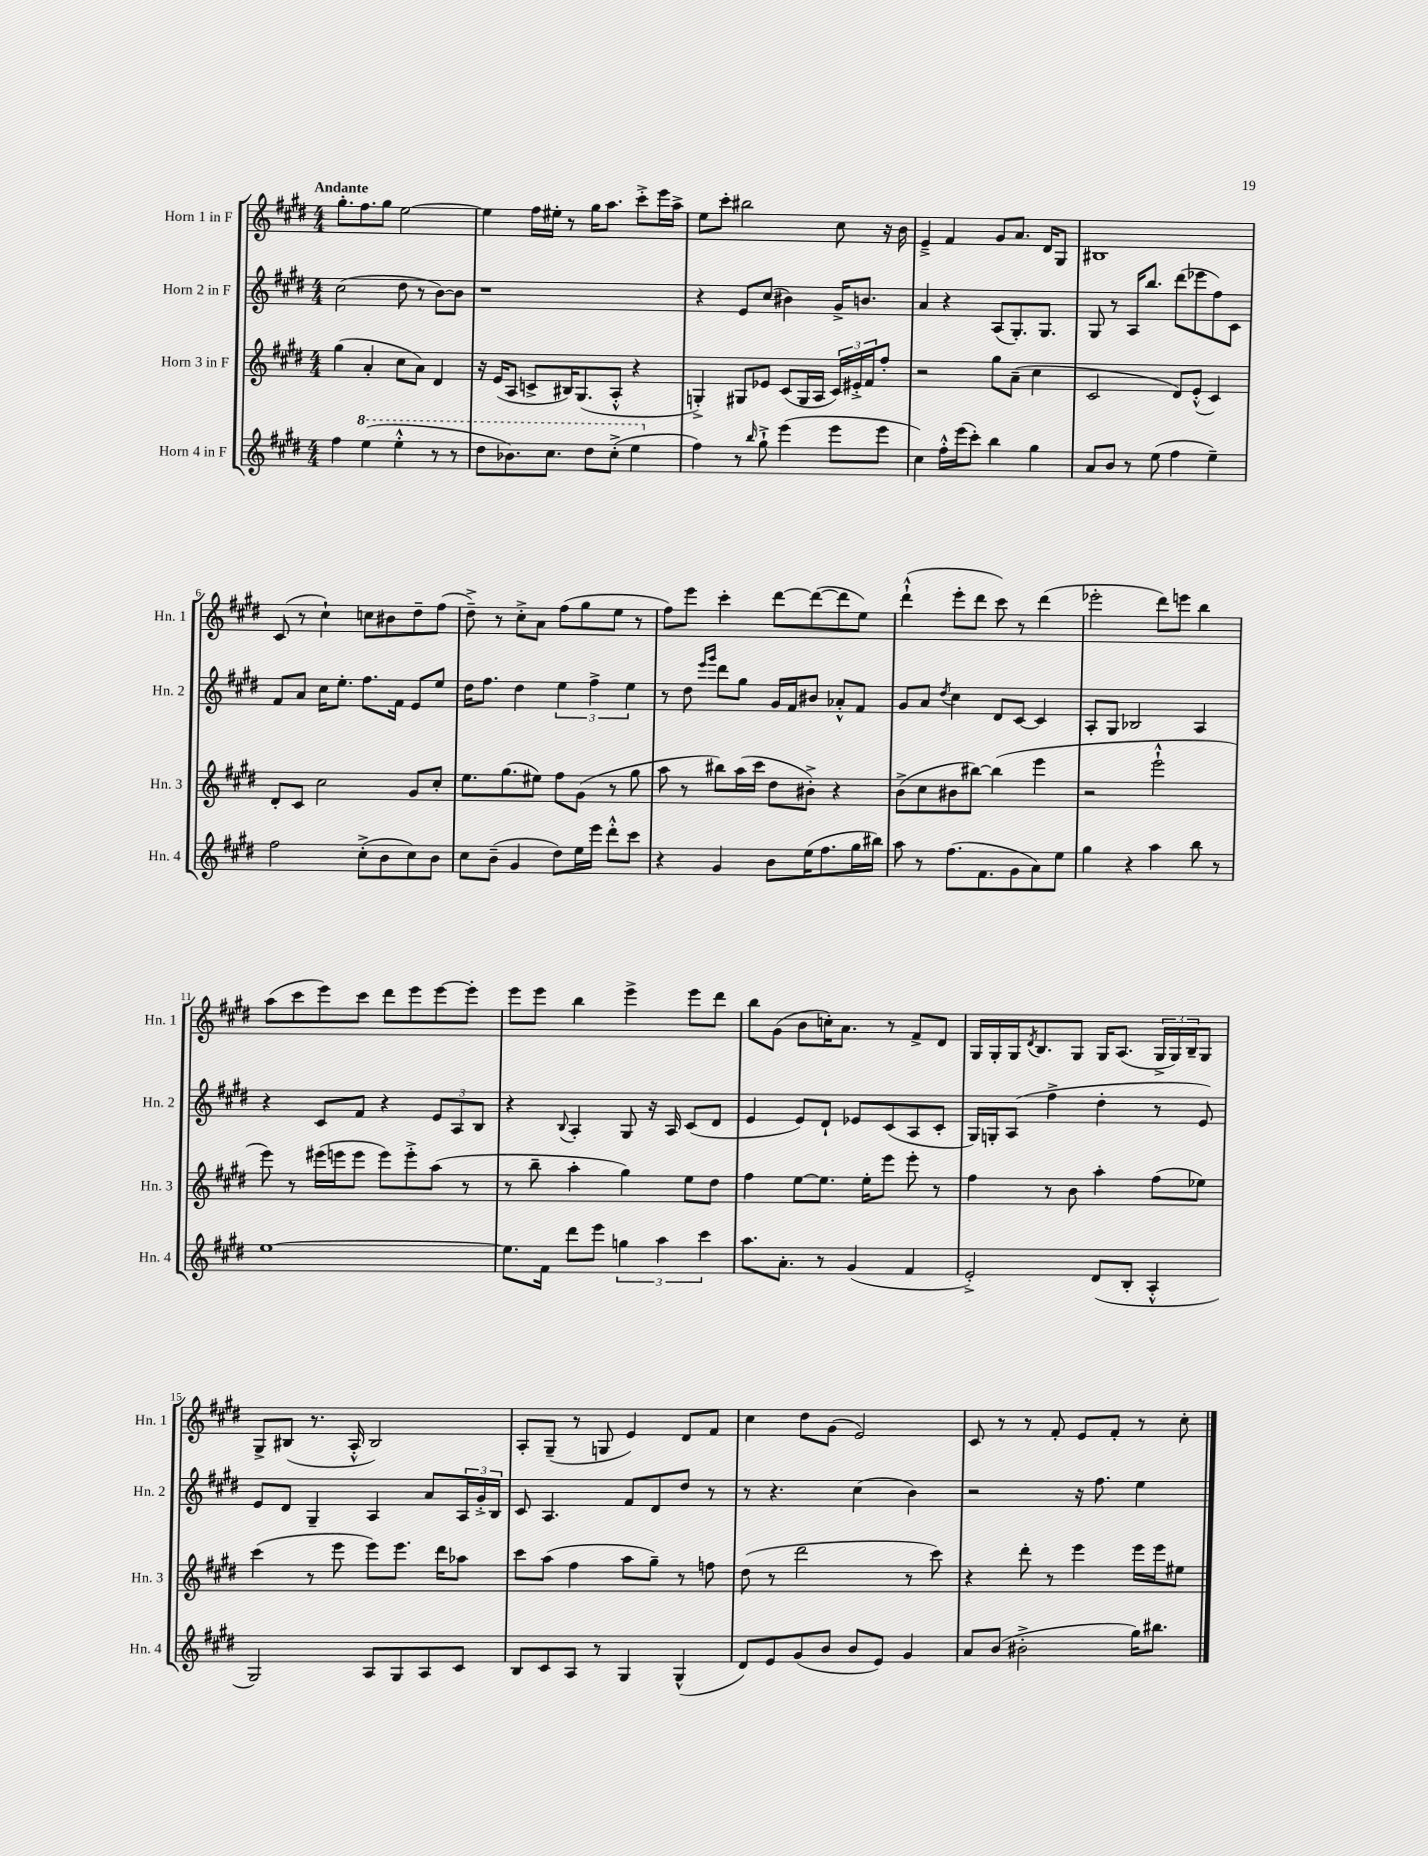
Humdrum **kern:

**kern	**kern	**kern	**kern
*staff4	*staff3	*staff2	*staff1
*clefG2	*clefG2	*clefG2	*clefG2
*k[f#c#g#d#]	*k[f#c#g#d#]	*k[f#c#g#d#]	*k[f#c#g#d#]
*M4/4	*M4/4	*M4/4	*M4/4
4ff#	(4gg#	(2cc#	8.gg#'
.	.	.	8.ff#
(4eee	4a'	.	.
.	.	.	8gg#
4eee'^^	8cc#	8dd#	[2ee
.	8a)	8r	.
8r	4d#	[8b)	.
8r	.	8b]	.
=	=	=	=
8ddd#	16r	1r	4ee]
.	(16e	.	.
8.bb-)	8A	.	.
.	8c^	.	16ff#
8.ccc#	.	.	16ee#'
.	16B#)	.	8r
.	(8.G#	.	.
8ddd#	.	.	16gg#
.	.	.	8.aa
(8ccc#'^	8A'^^	.	.
4eee	4r	.	8ccc#'^
.	.	.	16eee
.	.	.	16aa^
=	=	=	=
4ff#)	4G'^)	4r	8ee
.	.	.	8ccc#'
8r	8G#	8e	2bb#
16qqbb	.	.	.
8gg#`^	8e-	(8cc#	.
(4eee	(8c#	4b#)	.
.	16G#	.	.
.	16A	.	.
8eee	24c#)	16g#^	8cc#
.	24e#'^	.	.
.	.	8.b	.
.	24f#	.	.
8eee	8ff#'	.	16r
.	.	.	16b
=	=	=	=
4cc#)	2r	4a	4e~^
16ff#'^^	.	4r	4f#
(16eee	.	.	.
8ccc#')	.	.	.
4bb	8gg#	(8A	8g#
.	(8a~	8.G#')	8.a
4gg#	4cc#	.	.
.	.	8.G#	16d#
.	.	.	8G#
=	=	=	=
8a	2c#	8G#	1B#
8b	.	8r	.
8r	.	16A	.
.	.	8.bb	.
(8ee	.	.	.
4ff#	8d#)	(8ddd#	.
.	(8e'^^	8eee-	.
4ee~)	4c#)	8ff#)	.
.	.	8c#	.
=	=	=	=
2ff#	8d#'	8f#	(8c#
.	8c#	8a	8r
.	2cc#	16cc#	4cc#`)
.	.	8.ee'	.
(8cc#'^	.	8.ff#	8cc
8b	.	.	8b#
.	.	16f#	.
8cc#)	8g#	8e	8dd#~
8b	8cc#'	8ee	(8ff#
=	=	=	=
8cc#	8.ee	16dd#	8dd#~^)
.	.	8.ff#	.
(8b~	.	.	8r
.	(8.gg#	.	.
4g#	.	4dd#	8cc#'^
.	8ee#)	.	8a
8dd#)	8ff#	6ee	(8ff#
16ee	(8g#	.	8gg#
.	.	6ff#^	.
16eee	.	.	.
8ddd#'^^	8r	.	8ee
.	.	6ee	.
8ccc#	8gg#	.	8r
=	=	=	=
4r	8aa	8r	8ff#)
.	8r	8dd#	8eee
.	.	16qqeee	.
.	.	16qqggg#	.
4g#	8bb#)	8ddd#	4ccc#'
.	(16aa	8gg#	.
.	16ccc#	.	.
8b	8dd#	16g#	[8ddd#
.	.	16f#	.
(16ee	8b#'^)	8b#	(8ddd#_
8.ff#	.	.	.
.	4r	8a-'^^	8ddd#]
16gg#	.	8f#	8ee)
16bb#)	.	.	.
=	=	=	=
8aa	(8b^	8g#	(4ddd#`^^
8r	8cc#	8a	.
.	.	8qdd#	.
(8.ff#	8b#	4cc#	8eee'
.	[8bb#)	.	8ddd#
8.f#	.	.	.
.	(4bb#]	8d#	8ccc#)
8g#	.	[8c#	8r
8a)	4eee	4c#]	(4ddd#
8ee	.	.	.
=	=	=	=
4gg#	2r	8A'	2eee-'
.	.	8G#	.
4r	.	2B-	.
4aa	2eee`^^	.	8ddd#)
.	.	.	8eee
8bb	.	4A	4bb
8r	.	.	.
=	=	=	=
[1ee	8eee)	4r	(8aa
.	8r	.	8ccc#
.	(16eee#	8c#	8eee)
.	16eee	.	.
.	8eee	8f#	8ccc#
.	8eee)	4r	8ddd#
.	8eee'^	.	8eee
.	(8aa	12e	[8eee
.	.	12A	.
.	8r	.	8eee']
.	.	12B	.
=	=	=	=
8.ee]	8r	4r	8eee
.	8bb~	.	8eee
16f#	.	.	.
.	.	8qqB	.
8ddd#	4aa'	4A'	4bb
8eee	.	.	.
6gg	4gg#)	8G#	4eee^
.	.	16r	.
6aa	.	.	.
.	.	16A	.
.	8ee	(8c#	8eee
6ccc#	.	.	.
.	8dd#	8d#	8ddd#
=	=	=	=
8.aa	4ff#	4e	8bb
.	.	.	(8g#
8.a'	.	.	.
.	[8ee	8e)	8b
8r	8.ee]	8d#`	16cc')
.	.	.	8.a
(4g#	.	8e-	.
.	16ee'	.	.
.	8eee	(8c#	8r
4f#	8eee'	8A	8f#^
.	8r	8c#'	8d#
=	=	=	=
2e'^)	4ff#	16G#)	16G#
.	.	16G'	16G#'
.	.	(8A	16G#
.	.	.	8qd#
.	.	.	8.B
.	8r	4ff#^	.
.	8b	.	8G#
(8d#	4aa'	4dd#'	16G#
.	.	.	(8.A
8B'	.	.	.
4A'^^	(8ff#	8r	24G#^
.	.	.	24G#)
.	.	.	24B~
.	8ee-)	8e)	8G#
=	=	=	=
2G#)	(4ccc#	8e	8G#^
.	.	8d#	(8B#
.	8r	4G#~	8.r
.	8eee	.	.
.	.	.	16A'^^
8A	8eee)	4A	2B#)
8G#	8.eee	.	.
8A	.	8a	.
.	16ddd#	.	.
8c#	8aa-	24A	.
.	.	24g#'^	.
.	.	24B	.
=	=	=	=
8B	8ccc#	8c#	8A'
8c#	(8aa	4.A	(8G#~
8A	4ff#	.	8r
8r	.	.	8G
4G#	8aa	8f#	4e)
.	8gg#~)	8d#	.
(4G#^^	8r	8dd#	8d#
.	8ff	8r	8f#
=	=	=	=
8d#)	(8dd#	8r	4cc#
8e	8r	4.r	.
(8g#	2ddd#	.	8dd#
8b	.	.	(8g#
8b	.	(4cc#	2e)
8e)	.	.	.
4g#	8r	4b)	.
.	8ccc#)	.	.
=	=	=	=
8a	4r	2r	8c#
(8b	.	.	8r
2b#'^	8ddd#'	.	8r
.	8r	.	8f#'
.	4eee	16r	8e
.	.	8.ff#	.
.	.	.	8f#'
16gg#)	16eee	4ee	8r
8.bb#	16eee	.	.
.	8ee#	.	8cc#'
==	==	==	==
*-	*-	*-	*-
